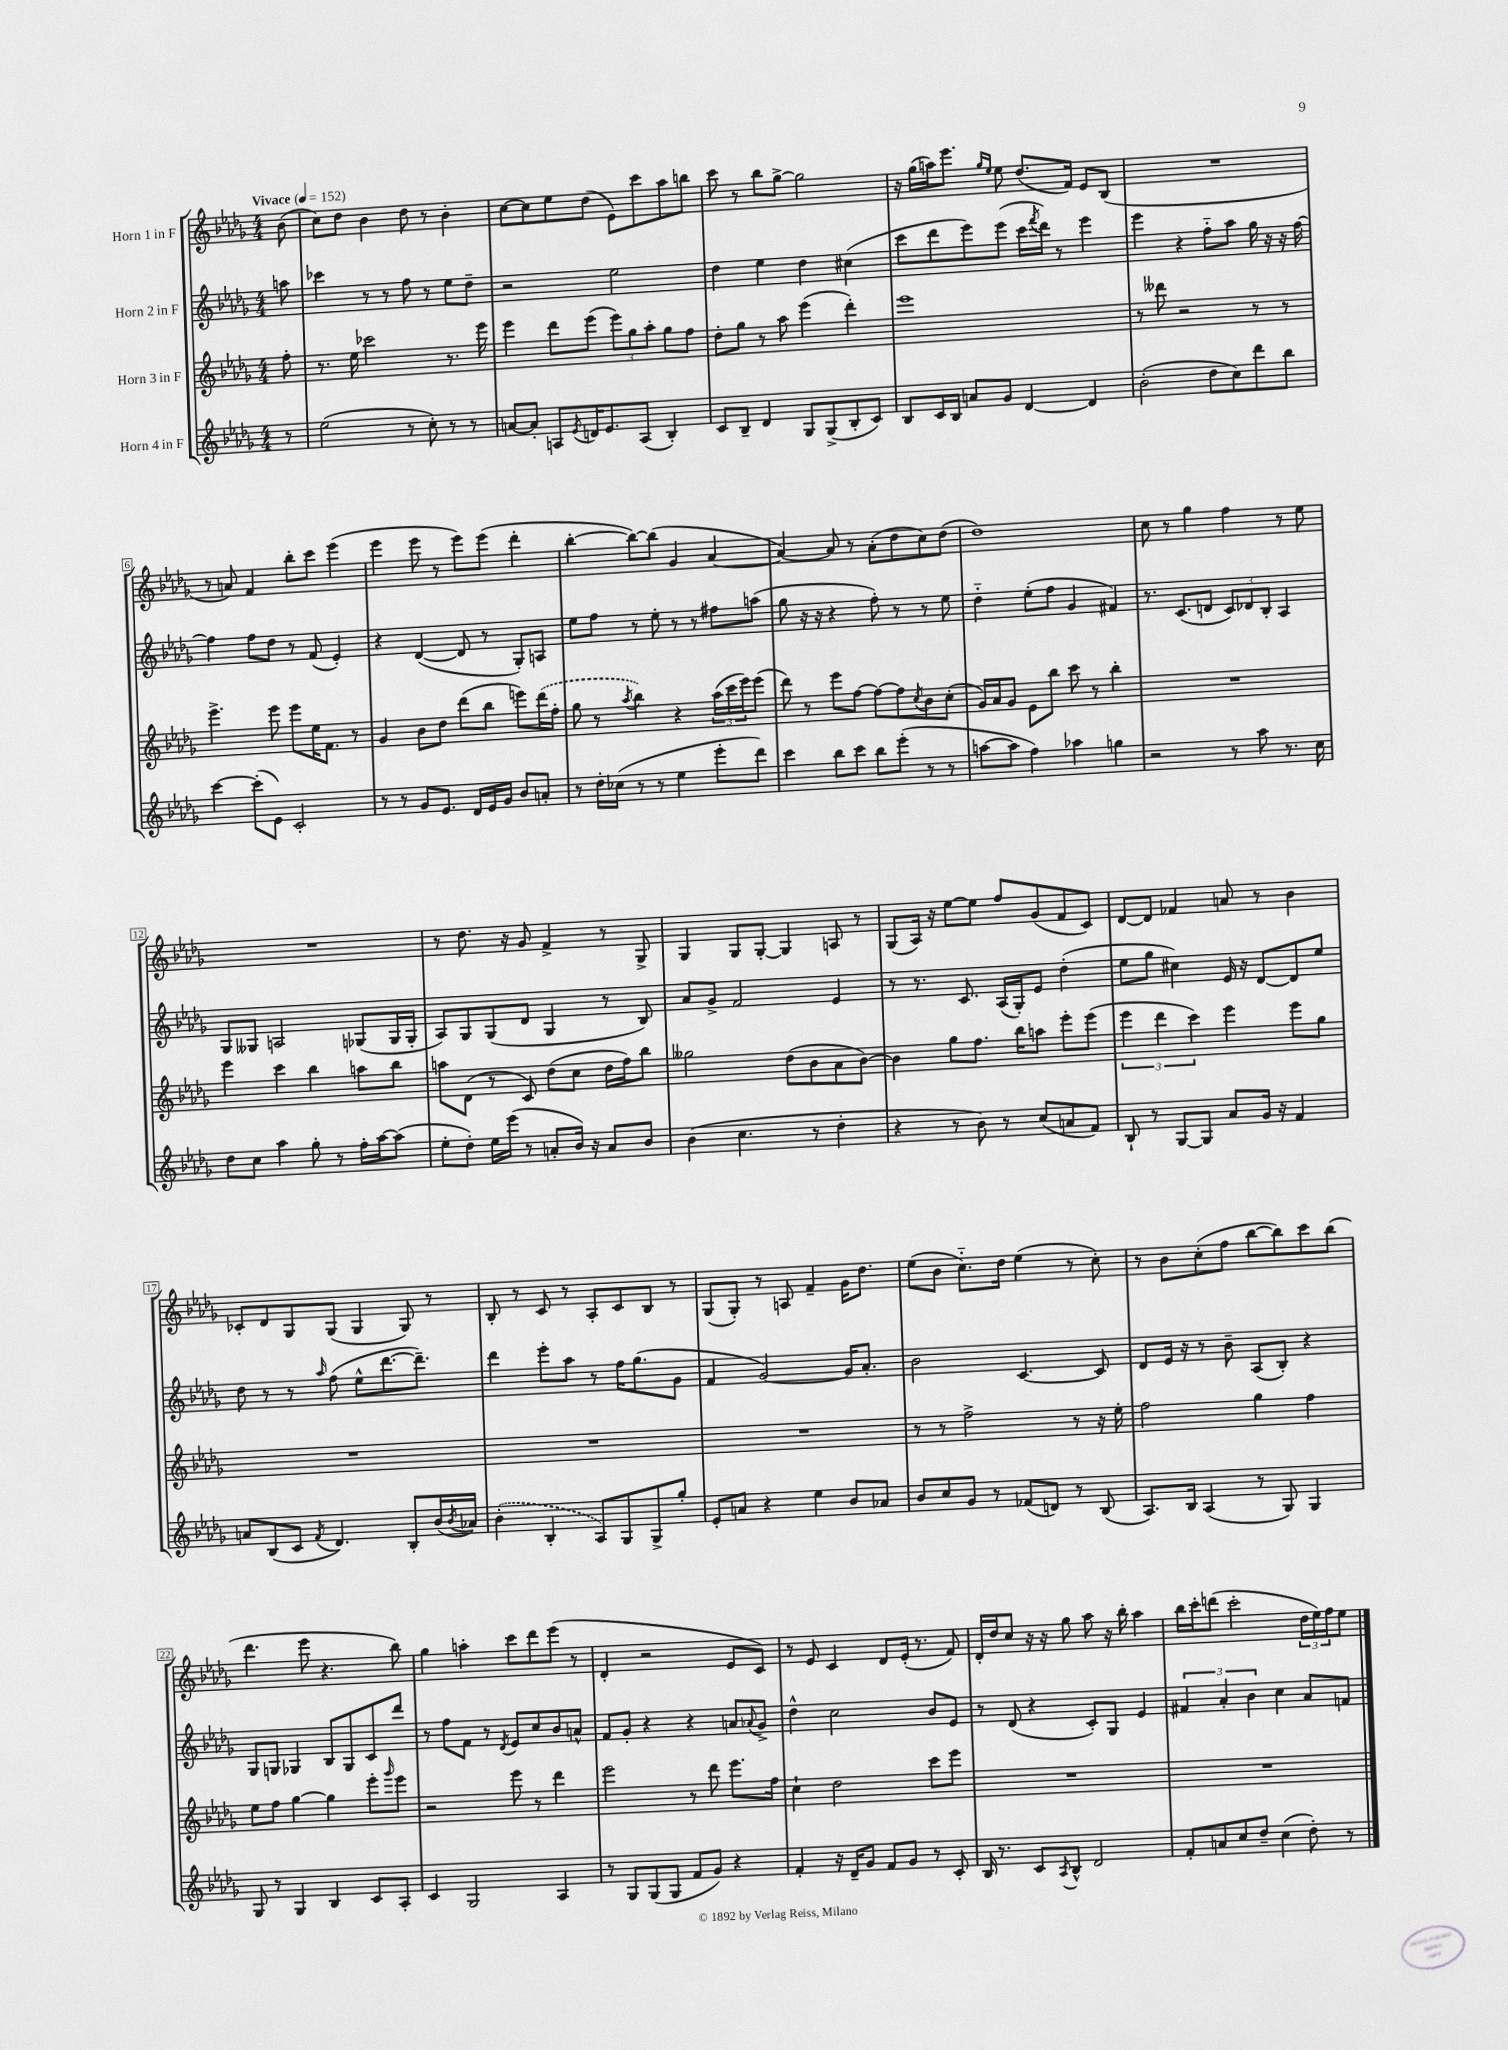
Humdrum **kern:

**kern	**kern	**kern	**kern
*part4	*part3	*part2	*part1
*staff4	*staff3	*staff2	*staff1
*I"Horn 4 in F	*I"Horn 3 in F	*I"Horn 2 in F	*I"Horn 1 in F
*clefG2	*clefG2	*clefG2	*clefG2
*k[b-e-a-d-g-]	*k[b-e-a-d-g-]	*k[b-e-a-d-g-]	*k[b-e-a-d-g-]
*M4/4	*M4/4	*M4/4	*M4/4
*MM152	*MM152	*MM152	*MM152
=	=	=	=
!	!	!	!LO:TX:a:B:t=Vivace
8r	8ff'\	8aan\	(8b-\
=1	=1	=1	=1
(2ee-\	8.r	4ccc-X\	8cc\L)
.	.	.	8dd-\J
.	16ee-\	.	.
.	2ccc-X\	8r	4b-\
.	.	8r	.
8r	.	8ff\	8dd-\
8cc'\)	.	8r	8r
8r	8.r	8ee-\L	4b-'\
8r	.	8dd-~\J	.
.	16eee-\	.	.
=2	=2	=2	=2
[8an/L	4eee-\	2r	[8cc\L
8a'/J]	.	.	8cc\]
8An/L	8ddd-\L	.	8ee-\
8qe-/	.	.	.
16dn/K	(8eee-\J	.	(8dd-\J
8.e-/	.	.	.
.	12eee-\L)	2ee-\	8e-\L)
.	12gg-\	.	.
(8A/J	.	.	8ccc\
.	12aa-'\J	.	.
4B-'/)	8gg-\L	.	8aa-\
.	8ff\J	.	8bbn\J
=3	=3	=3	=3
8c/L	8dd-'\L	4dd-\	8ccc\
8B-~/J	8gg-\J	.	8r
4d-/	8r	4ee-\	8bb-\L
.	8aa-\	.	[8gg-^\J
8G-/L	(4eee-\	4dd-\	2gg-\]
(8G-^/	.	.	.
8B-'/	4ddd-'\)	(4cc#X\	.
8c/J)	.	.	.
=4	=4	=4	=4
8B-/L	1eee-	8ccc\L	16r
.	.	.	(16gg-\LL
16c/L	.	8ddd-\	16aan\J)
16B-/JJ	.	.	8.eee-\J
8an/L	.	8eee-\)	.
.	.	.	16qqgg-/LL
.	.	.	16qqee-/JJ
8g-/J	.	(8eee-\J	8ee-\
[4d-/	.	16ccc\LL	(8.dd-/L
.	.	8qfff/	.
.	.	16ddd-\JJ)	.
.	.	8r	.
.	.	.	16f/Jk)
4d-/]	.	4eee-\	8e-/L
.	.	.	(8B-/J
=5	=5	=5	=5
(2b-'\	8r	4eee-\	1r
.	8ddd--X\	.	.
.	2r	4r	.
8dd-\L	.	8ff\L	.
8cc\)	.	8aa-\J	.
8ddd-\	8r	16gg-\	.
.	.	16r	.
8bb-\J	8r	16r	.
.	.	[16ff\	.
!!LO:LB:g=z
=6	=6	=6	=6
[4ccc\	4.eee-^\	4ff\]	8r
.	.	.	8an/)
(8ccc'\L]	.	8ff\L	4f/
8e-\J)	8eee-\	8dd-\J	.
2c'/	8eee-\L	8r	8bb-'\L
.	16ee-\K	(8f/	8ccc\J
.	8.f\J	.	.
.	.	4e-'/)	(4eee-\
.	8r	.	.
=7	=7	=7	=7
8r	4g-/	4r	4eee-\
8r	.	.	.
8g-/L	8b-\L	([4d-/	8eee-\
8.e-/J	8dd-\J	.	8r
.	(8ddd-\L	8d-/]	8eee-\L)
16d-/LL	.	.	.
16e-/	8bb-\J	8r	(8eee-\J
16g-/JJ	.	.	.
8b-/L	8eeen\L)	8G-'/L)	4ddd-'\
8an'/J	(16ddd-\L	8An/J	.
.	16ff'\JJ	.	.
=8	=8	=8	=8
8r	8gg-\	8ee-\L	[4bb-'\
16dd-'\LL	8r	8ff\J	.
(16cc-X\JJ	.	.	.
.	8qaa-/	.	.
8r	4bb-\)	8r	8bb-\L_)
8r	.	8ee-'\	(8bb-\J]
4ee-\	4r	8r	4g-/
.	.	8r	.
8eee-'\L	(24aa-\LL	8ff#X\L	[4a-/
.	24ccc\	.	.
.	24eee-\J)	.	.
8ddd-\J)	(8eee-\J	(8aan\J	.
=9	=9	=9	=9
4ccc\	8ddd-\)	8gg-\	4a-/_)
.	8r	16r	.
.	.	16r	.
8bb-\L	8eee-\L	4r	8a-/]
8ccc\J	[8ff\J	.	8r
8bb-\L	8ff\L_	8ff'\)	(8a-'\L
(8eee-'\J	8ff\]	8r	8dd-\
.	8qcc/	.	.
8r	8b-\	8r	8cc\)
8r	(8cc'\J	8ee-\	(8dd-\J
=10	=10	=10	=10
[8aan\L	16g-/LL)	4dd-\	1dd-)
.	16a-/J	.	.
8aa\J]	8g-/J	.	.
4ff\)	8e-\L	(8ee-'\L	.
.	8bb-\J	8ff\J	.
4aa-X\	8ccc\	4g-/	.
.	8r	.	.
4ggn\	4bb-'\	4f#X/)	.
=11	=11	=11	=11
2r	1r	8.r	8cc\
.	.	.	8r
.	.	(8.c/L	.
.	.	.	4gg-\
.	.	8dn/J	.
8r	.	12c/L)	4ff\
.	.	12d-X/	.
8aa-\	.	.	.
.	.	12B-'/J	.
8.r	.	4A-/	8r
.	.	.	8ee-\
16cc\	.	.	.
!!LO:LB:g=z
=12	=12	=12	=12
8dd-\L	4eee-\	8G-/L	1r
8cc\J	.	8G--X/J	.
4aa-\	4ccc\	2An/	.
8gg-'\	4bb-\	.	.
8r	.	.	.
16ff'\LL	8aan\L	(8G-X/L	.
[16aa-\J	.	.	.
(8aa-\J]	8bb-\J	16G-/L	.
.	.	16G-'/JJ	.
=13	=13	=13	=13
8ee-'\L	8aan\L	8A-/L)	8r
8dd-'\J)	(8d-\J	8G-/	8.dd-\
16ee-\LL	8r	(8G-/	.
(16eee-\JJ	.	.	16r
8r	8c/)	8d-/J	8g-/
8an'/L	(8dd-\L	4G-/	4f^/
16b-/Jk)	8cc\J	.	.
16r	.	.	.
8a/L	16dd-\LL	8r	8r
.	16ff\J)	.	.
8b-/J	8bb-\J	8B-/)	8G-^/
=14	=14	=14	=14
(4b-\	2gg--X\	8a-/L	4G-/
.	.	8g-^/J	.
4.cc\	.	2f/	8G-/L
.	.	.	[8G-'/J
.	(8dd-\L	.	4G-/]
8r	8b-\	.	.
4dd-'\	8a-\	4e-/	8An/
.	[8b-\J)	.	8r
=15	=15	=15	=15
4r	4b-\]	8r	(8G-/L
.	.	8.r	16A-/Jk)
.	.	.	16r
8r	8gg-\L	.	[8ee-\L
.	.	8.c/	.
8b-\)	8.ff\J	.	8ee-\J]
8r	.	(16A-/LL	8ff/L
.	16bb-\KL	16G-'/J)	.
(8cc/L	8aan\J	8e-/J	(8g-/
8an/	8eee-'\L	(4dd-'\	8f/
8f/J)	(8eee-\J	.	8c/J)
=16	=16	=16	=16
8B-`/	6eee-\	8ee-\L	[8d-/L
8r	.	8gg-\J	8d-/J]
.	6ddd-\	.	.
[8G-/L	.	4cc#X\)	4f-X/
.	6ccc\)	.	.
8G-/J]	.	.	.
8a-/L	4eee-\	16e-/	8an/
.	.	16r	.
16g-/Jk	.	[8d-/L	8r
16r	.	.	.
4f/	8eee-\L	8d-/]	4b-\
.	8gg-\J	8ee-/J	.
!!LO:LB:g=z
=17	=17	=17	=17
8an/L	1r	8dd-\	8c-X'/L
(8B-/	.	8r	8d-/
8c/J	.	8r	8G-/
8qf/	.	16qqaa-/	.
4.d-/)	.	(8ff\	(8G-/J
.	.	8ee-^^\L	4G-/
.	.	[8.ddd-\	.
8B-'/L	.	.	8G-/)
.	.	8.ddd-~\J])	.
(16b-/L	.	.	8r
8qb-/	.	.	.
16a-X/JJ)	.	.	.
=18	=18	=18	=18
(4b-'\	1r	4ddd-\	8B-'/
.	.	.	8r
4B-'/	.	8eee-'\L	8c/
.	.	8aa-\J	8r
8A-/L)	.	8r	8A-'/L
8G-/	.	16ff\KL	8c/
.	.	(8.gg-\	.
8G-^/	.	.	8B-/J
8gg-'/J	.	8g-\J	8r
=19	=19	=19	=19
8e-'/L	1r	4f/	(8G-/L
8an/J	.	.	8G-'/J)
4r	.	[2g-/)	8r
.	.	.	8An/
4ee-\	.	.	4f~/
8b-/L	.	16g-/KL]	16g-\KL
.	.	8.a-'/J	8.dd-\J
8a-X/J	.	.	.
=20	=20	=20	=20
8b-/L	8r	2b-\	(8ee-\L
8cc/	8r	.	8b-\J
8g-/J	2ff^\	.	8.cc\L)
8r	.	.	.
.	.	.	16dd-\Jk
(8f-X/L	.	[4.c/	(4ee-\
8dn/J)	.	.	.
8r	8r	.	8r
(8B-/	16r	8c/]	8cc'\)
.	16ee-'\	.	.
=21	=21	=21	=21
8.A-/L)	2ff\	8d-/L	8r
.	.	16e-/Jk	8b-\L
16B-/Jk	.	16r	.
(4A-/	.	8r	(8cc'\
.	.	8b-~\	8ff\J
8r	4gg-\	(8A-/L	[8bb-\L
8G-/)	.	8B-'/J)	8bb-\])
4G-/	4ff\	4r	8ccc\
.	.	.	(8bb-\J
!!LO:LB:g=z
=22	=22	=22	=22
8G-/	8ee-\L	8G-/L	4.ddd-\
8r	8ff\J	8Gn/J	.
4G-/	[4gg-\	4G-X/	.
.	.	.	8eee-\
4B-/	4gg-\]	8B-/L	4.r
.	.	8G-/	.
8c/L	8eee-'\L	8c/	.
.	16qqggg-/	.	.
8A-'/J	8eee-\J	8ddd-/J	8bb-\)
=23	=23	=23	=23
4c/	2r	8r	4gg-\
.	.	8ff\L	.
2G-/	.	8f\J	4aan'\
.	.	8r	.
.	.	8qd-/	.
.	8eee-\	8e-/L	8ccc\L
.	8r	8cc/	8ddd-\
4A-/	4ddd-\	8b-/	(8eee-\J
.	.	8an^^/J	8r
=24	=24	=24	=24
8r	2eee-\	8f/L	4d-'/
8G-/L	.	8g-'/J	.
(8G-/	.	4r	2r
8G-/J	.	.	.
8f/L	8r	4r	.
8g-/J)	8ddd-\	.	.
4r	8.eee-\L	8an/L	8e-/L
.	.	8qqa-X/	.
.	.	8g-^/J	8c/J)
.	16ff\Jk	.	.
=25	=25	=25	=25
4f'/	4cc`\	4dd-^^\	8r
.	.	.	8e-/
16r	2dd-\	2cc\	4c/
16d-~/KL	.	.	.
8g-/J	.	.	.
8f/L	.	.	8d-/L
8g-/J	.	.	(16e-'/Jk
.	.	.	8.r
8r	8ccc\L	8b-/L	.
8c'/	8eee-\J	8e-/J	8f/)
=26	=26	=26	=26
16B-/	1r	8r	16d-'/LL
8.r	.	.	16dd-/J
.	.	(8d-/	8cc/J
8c/L	.	4r	16r
.	.	.	16r
8qA-/	.	.	.
8B-^^/J	.	.	8gg-\
2d-/	.	8c'/L)	8aa-\
.	.	8G-/J	16r
.	.	.	16bb-'\
.	.	4e-/	4aa-\
=27	=27	=27	=27
8f'/L	1r	6f#X/	16bb-\LL
.	.	.	16ccc'\J
8an/	.	.	(8dddn\J
.	.	6a-'/	.
8cc/	.	.	2ccc'\
.	.	6b-\	.
8dd-~/J	.	.	.
(4cc\	.	4cc\	.
8dd-'\)	.	8a-/L	24dd-\LL
.	.	.	24ee-\)
.	.	.	24ff\J
8r	.	8fn/J	8ee-\J
==	==	==	==
*-	*-	*-	*-
